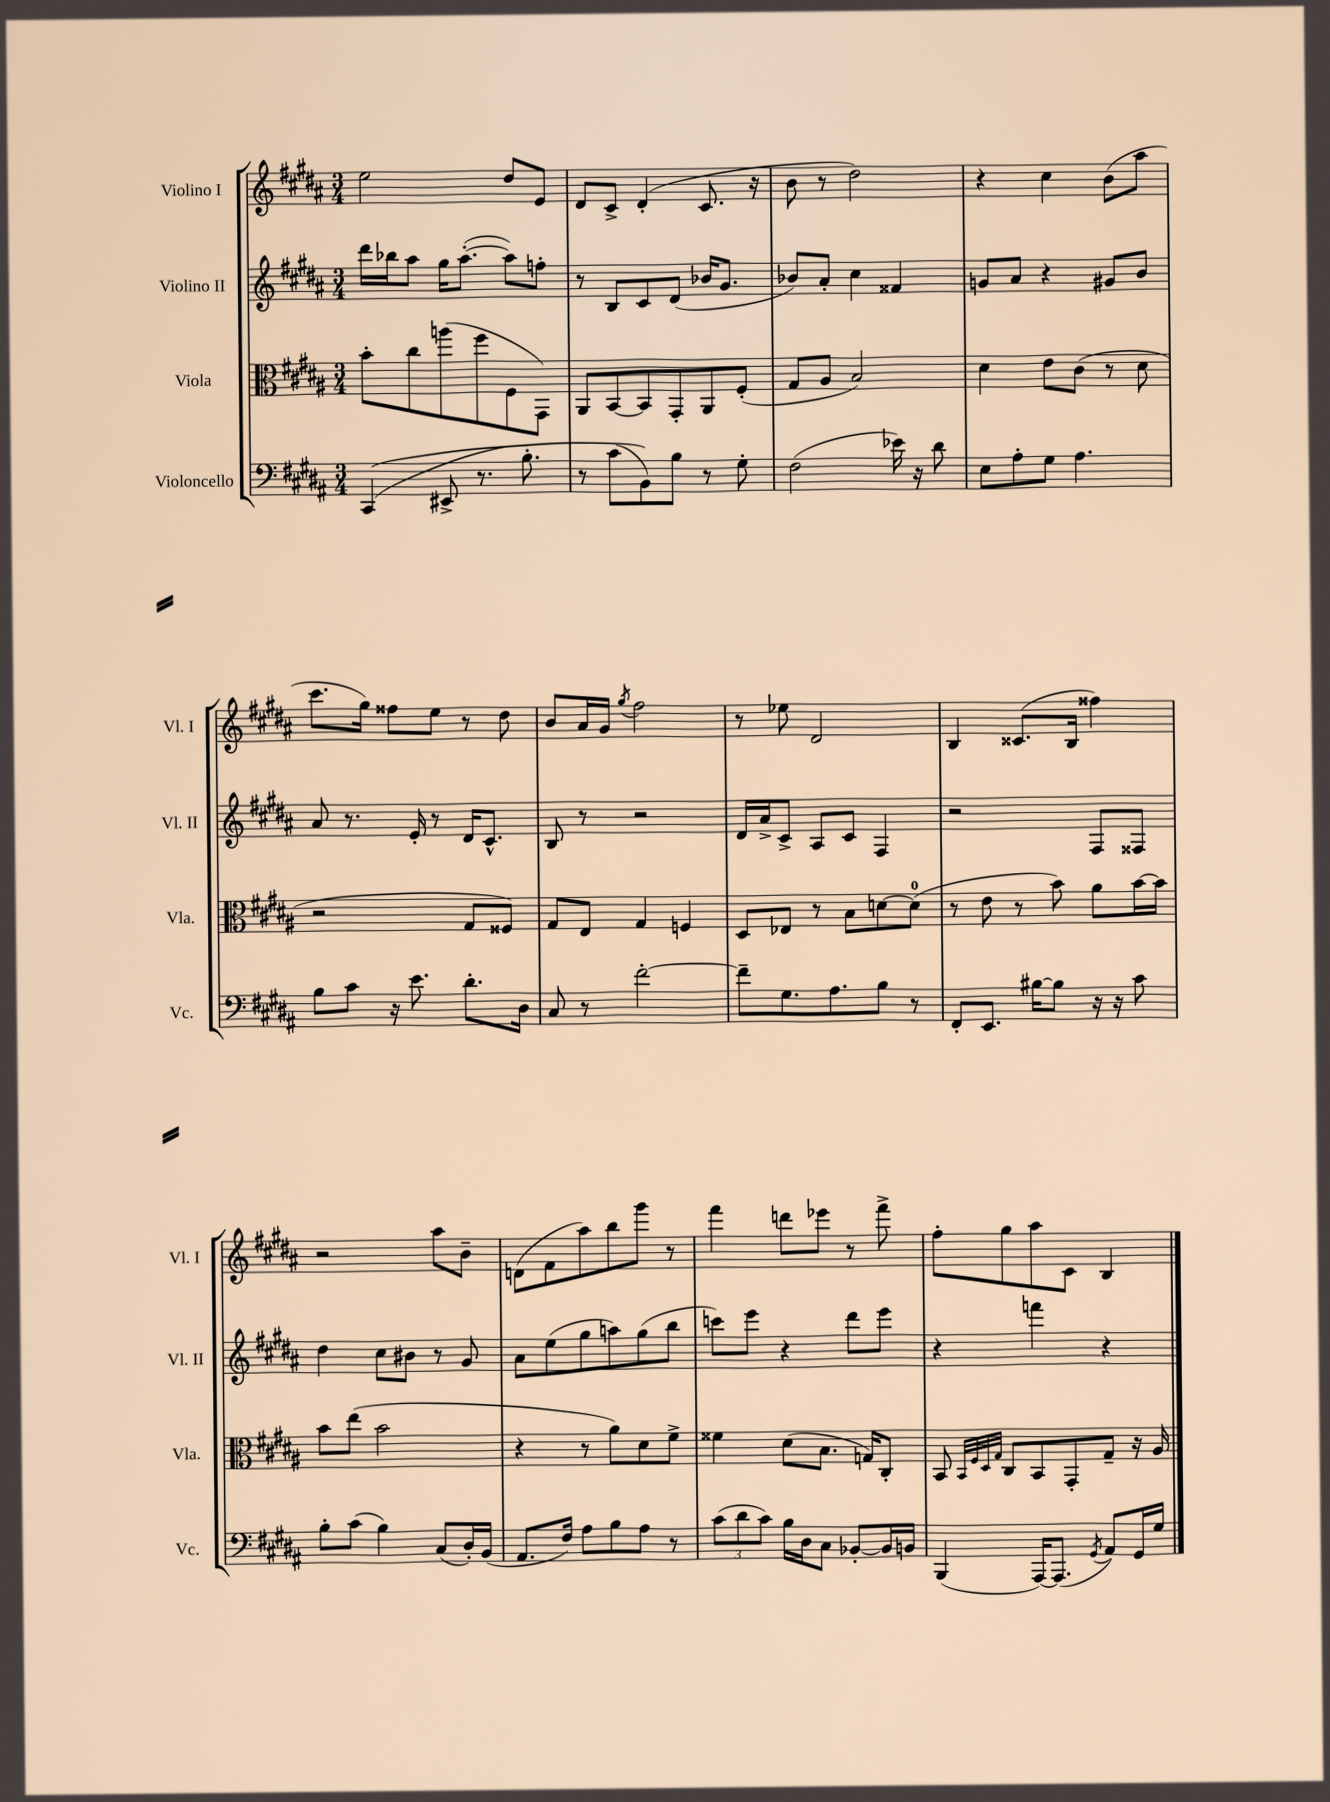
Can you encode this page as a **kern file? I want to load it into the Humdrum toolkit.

**kern	**kern	**kern	**kern
*part4	*part3	*part2	*part1
*staff4	*staff3	*staff2	*staff1
*I"Violoncello	*I"Viola	*I"Violino II	*I"Violino I
*I'Vc.	*I'Vla.	*I'Vl. II	*I'Vl. I
*clefF4	*clefC3	*clefG2	*clefG2
*k[f#c#g#d#a#]	*k[f#c#g#d#a#]	*k[f#c#g#d#a#]	*k[f#c#g#d#a#]
*M3/4	*M3/4	*M3/4	*M3/4
=1	=1	=1	=1
((4CC#/	8b'\L	16ddd#\LL	2ee\
.	.	16bb-X\J	.
.	8cc#\	8aa#\J	.
8EE#X^/	(8aan\	16gg#\KL	.
.	.	([8.aa#'\J	.
8.r	8ff#\	.	.
.	8F#\	8aa#\L])	8dd#/L
8.B'\)	.	.	.
.	8GG#\J)	8ffn'\J	8e/J
=2	=2	=2	=2
8r	8AA#/L	8r	8d#/L
(8c#\L	[8BB/	8B/L	8c#^/J
8BB\))	8BB/]	8c#/	(4d#'/
8B\J	8GG#'/	(8d#/J	.
8r	8AA#/	16b-X/KL	8.c#/
.	.	8.g#/J	.
8G#'\	(8F#'/J	.	.
.	.	.	16r
=3	=3	=3	=3
(2F#\	8G#/L	8b-X/L)	8b\
.	8A#/J	8a#'/J	8r
.	2B/)	4cc#\	2dd#\)
16e-X\)	.	4f##X/	.
16r	.	.	.
8d#\	.	.	.
=4	=4	=4	=4
8E\L	4d#\	8gn/L	4r
8A#'\	.	8a#/J	.
8G#\J	8e\L	4r	4cc#\
4.A#\	(8c#\J	.	.
.	8r	8g#X/L	(8b\L
.	8d#\	8b/J	8aa#\J
!!LO:LB:g=z
=5	=5	=5	=5
8B\L	2r	8a#/	8.ccc#\L
8c#\J	.	8.r	.
.	.	.	16gg#\Jk)
16r	.	.	8ff##X\L
8.e\	.	16e'/	.
.	.	8r	8ee\J
8.d#'\L	8G#/L	16d#/KL	8r
.	.	8.c#^^/J	.
.	8F##X/J)	.	8dd#\
16D#\Jk	.	.	.
=6	=6	=6	=6
8C#/	8G#/L	8B/	8b/L
8r	8E/J	8r	16a#/L
.	.	.	16g#/JJ
.	.	.	8qgg#/
[2f#'\	4G#/	2r	2ff#\
.	4Fn/	.	.
=7	=7	=7	=7
8f#~\L]	8D#/L	16d#/LL	8r
.	.	16a#^/J	.
8.G#\	8E-X/J	8c#^/J	8ee-X\
.	8r	8A#/L	2d#/
8.A#\	.	.	.
.	8B\L	8c#/J	.
8B\J	[8dn\	4F#/	.
8r	(8d\J]	.	.
=8	=8	=8	=8
8FF#'/L	8r	2r	4B/
8.EE/J	8e\	.	.
.	8r	.	(8.c##X/L
[16B#X\KL	.	.	.
8B#\J]	8b\)	.	.
.	.	.	16B/Jk
16r	8a#\L	8F#/L	4ff##X\)
16r	.	.	.
8c#\	[16b\L	8F##X/J	.
.	16b\JJ]	.	.
!!LO:LB:g=z
=9	=9	=9	=9
8B'\L	8b\L	4dd#\	2r
(8c#\J	(8ee\J	.	.
4B\)	2b\	8cc#\L	.
.	.	8b#X\J	.
(8C#/L	.	8r	8aa#\L
16D#'/L)	.	8g#/	8b~\J
(16BB/JJ	.	.	.
=10	=10	=10	=10
8.AA#/L	4r	8a#\L	(8dn\L
.	.	(8ee\	8f#\
16F#/Jk)	.	.	.
8A#\L	8r	8gg#\	8aa#\)
8B\	8a#\L)	8aan\)	8bb\
8A#\J	8d#\	(8gg#\	8ggg#\J
8r	8f#^\J	8bb\J	8r
=11	=11	=11	=11
(12c#\L	4f##X\	8cccn\L)	4fff#\
12d#\	.	.	.
.	.	8eee\J	.
12c#\J)	.	.	.
16B\LL	(8d#\L	4r	8dddn\L
16D#\J	.	.	.
8C#\J	8.B\J	.	8eee-X\J
[8BB-X'/L	.	8ddd#\L	8r
.	16Gn/KL)	.	.
16BB-/L]	8C#'/J	8eee\J	8fff#^\
16BBn/JJ	.	.	.
=12	=12	=12	=12
(4BBB/	8BB/	4r	8ff#'\L
.	32qqBB/LLL	.	.
.	32qqF#/	.	.
.	32qqD#/	.	.
.	32qqG#/JJJ	.	.
.	8C#/L	.	8gg#\
[16AAA#/KL)	8BB/	4fffn\	8aa#\
(8.AAA#/J]	.	.	.
.	8GG#'/	.	8c#\J
8qGG#/	.	.	.
8AA#/L)	8G#~/J	4r	4B/
16GG#/L	16r	.	.
16G#/JJ	16A#/	.	.
==	==	==	==
*-	*-	*-	*-
